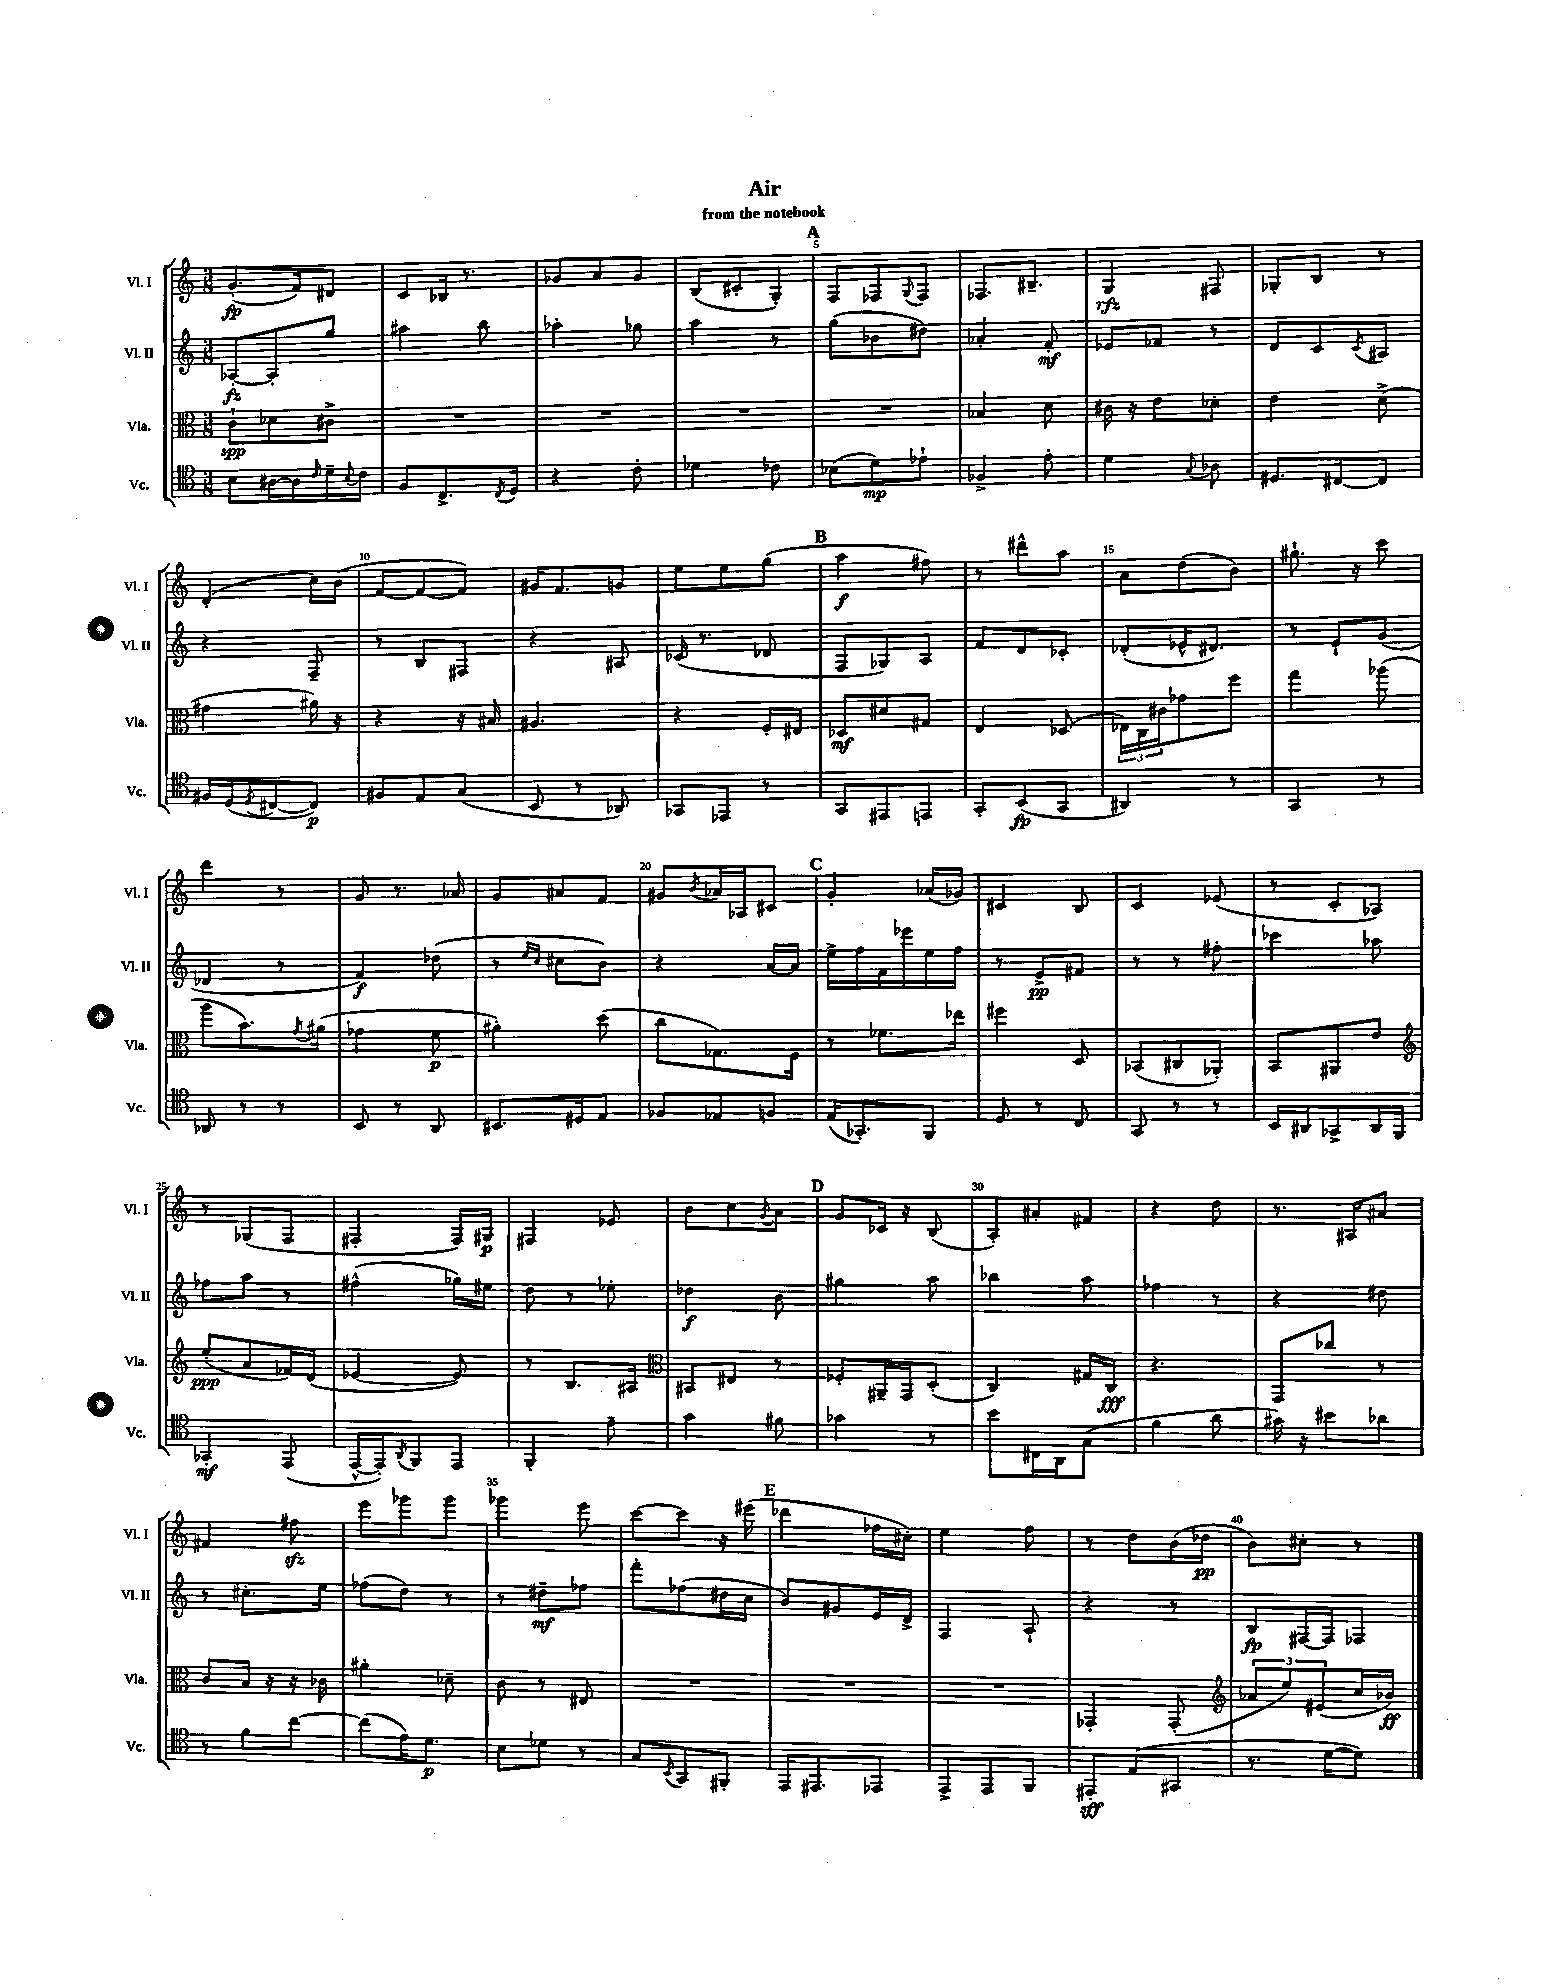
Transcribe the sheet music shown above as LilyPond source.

\header { title = "Air" subtitle = "from the notebook" }
<<
\new StaffGroup <<
\new Staff = "s0" \with { instrumentName = "Vl. I" shortInstrumentName = "Vl. I" } {
    \clef treble \key c \major \numericTimeSignature \time 3/8
    g'8.-.\fp( f'16) dis'8 |
    c'8 bes16 r8. |
    ges'8 a'8 ges'8 |
    b8( cis'8-. g8-.) |
    \mark \markup { \bold "A" } f8 fes8 \appoggiatura { g8 } fes8 |
    fes8. bis8.-- |
    g4\rfz fis8 |
    ges8-. b8 r8 |
    d'4-.( c''16) b'16( |
    f'8~ f'8~ f'8) |
    gis'16 f'8. g'8 |
    e''8 e''8 g''8( |
    \mark \markup { \bold "B" } a''4\f fis''8) |
    r8 dis'''8-^ a''8 |
    a'8 d''8( b'8) |
    gis''8.-! r16 c'''8 |
    d'''4 r8 |
    g'8 r8. aes'16 |
    g'8 ais'8 f'8 |
    gis'8 \acciaccatura { b'8 } aes'16 aes16 cis'8 |
    \mark \markup { \bold "C" } g'4-. aes'16( ges'16) |
    cis'4 b8 |
    c'4 ees'8( |
    r8 c'8-. aes8) |
    r8 ges8( f8 |
    fis4-. fis16) gis16\p |
    fis4 ees'8 |
    b'8 c''8 \acciaccatura { g'8 } a'8 |
    \mark \markup { \bold "D" } g'8 ces'16 r16 b8( |
    a8-.) ais'8-. fis'8 |
    r4 d''8 |
    r8. ais16 ais'8 |
    fis'4 fis''8\sfz |
    e'''8 ges'''8 ges'''8 |
    ges'''4 e'''8 |
    c'''8~ c'''8 r16 eis'''16( |
    \mark \markup { \bold "E" } des'''4 fes''16 cis''16-.) |
    e''4 f''8 |
    r8 d''8 b'16( des''16\pp |
    b'8) cis''8-. r8 \bar "|." |
}
\new Staff = "s1" \with { instrumentName = "Vl. II" shortInstrumentName = "Vl. II" } {
    \clef treble \key c \major \numericTimeSignature \time 3/8
    aes8~-.\fz aes8-. g''8 |
    ais''4 b''8 |
    aes''4-. ges''8 |
    a''4 r8 |
    \mark \markup { \bold "A" } g''8( bes'8 dis''8) |
    aes'4-. f'8-.\mf |
    ees'8 fes'8 r8 |
    d'8 c'8 \acciaccatura { c'8 } ais8 |
    r4 f8-- |
    r8 b8 fis8 |
    r4 ais8 |
    ces'16( r8. des'8 |
    \mark \markup { \bold "B" } f8 ges8) a8 |
    f'8 d'8 ces'8-. |
    des'8-.( ees'16-^ dis'8.) |
    r8 e'8-! g'8( |
    des'4 r8 |
    f'4\f) des''8( |
    r8 \grace { e''16 c''16 } cis''8 b'8) |
    r4 a'16~ a'16 |
    \mark \markup { \bold "C" } e''16-> f''16 f'16 ees'''16 e''16 f''16 |
    r8 e'8->\pp fis'8 |
    r8 r8 fis''8-. |
    ces'''4 aes''8 |
    fes''8 a''8 r8 |
    fis''4-^( ges''16) eis''16 |
    d''8 r8 ees''8-. |
    des''4\f b'8 |
    \mark \markup { \bold "D" } gis''4 a''8 |
    bes''4 a''8 |
    fes''4 r8 |
    r4 dis''8 |
    r8 cis''8.-. e''16 |
    fes''8( d''8) r8 |
    r8 dis''8--\mf fes''8 |
    f'''8-. fes''8( dis''16 c''16 |
    \mark \markup { \bold "E" } b'8) gis'8 e'16 d'16-> |
    f4 a8-! |
    r4 r8 |
    b8\fp fis16~ fis16 fes8 \bar "|." |
}
\new Staff = "s2" \with { instrumentName = "Vla." shortInstrumentName = "Vla." } {
    \clef alto \key c \major \numericTimeSignature \time 3/8
    c'8-!\spp des'8 cis'8-> |
    R4. |
    R4. |
    R4. |
    \mark \markup { \bold "A" } R4. |
    bes4 d'8 |
    cis'16 r16 e'8 des'8-. |
    e'4 d'8->( |
    gis'4 ais'16) r16 |
    r4 r16 bis16 |
    ais4. |
    r4 f16-. eis16 |
    \mark \markup { \bold "B" } des8\mf dis'8 gis8 |
    e4 des8( |
    \tuplet 3/2 { ees16) c16 cis'16 } ges'8 f''8 |
    g''4 aes''8( |
    a''8 b'8.) \acciaccatura { g'8 } ais'16( |
    ges'4 f'8\p |
    ais'4-.) d''8( |
    c''8 ges8.) f16 |
    \mark \markup { \bold "C" } r8 fes'8. ees''16 |
    fis''4 d8 |
    bes,8( cis8 aes,8-.) |
    b,8 ais,8 e'8 |
    \clef treble e''8-.\ppp( a'8 fes'16) d'16( |
    ees'4~ ees'8) |
    r8 b8. ais16 |
    \clef alto bis,8 eis8 r8 |
    \mark \markup { \bold "D" } fes8-. ais,16-- g,16 d8-.( |
    c4) gis16 c16\fff |
    r4. |
    g,8 ces''8 r8 |
    c'8 b16 r16 r16 ces'16 |
    ais'4-. des'8-- |
    c'8 r8 eis8 |
    R4. |
    \mark \markup { \bold "E" } R4. |
    R4. |
    ges,4-. ges,8-.( |
    \clef treble \tuplet 3/2 { aes'8 e''8) eis'8( } c''16 bes'16\ff) \bar "|." |
}
\new Staff = "s3" \with { instrumentName = "Vc." shortInstrumentName = "Vc." } {
    \clef tenor \key c \major \numericTimeSignature \time 3/8
    b8 ais16~ ais16 \grace { c'16 } d'16-- \appoggiatura { b8 } c'16 |
    f8 c8.-> \acciaccatura { c8 } d16 |
    r4 c'8-. |
    des'4 ces'8 |
    \mark \markup { \bold "A" } bes8( d'8\mp) ees'8-! |
    fes4-> e'8-. |
    d'4 \appoggiatura { g8 } aes8 |
    dis8. cis16~ cis8 |
    fis16 d16( \acciaccatura { d8 } cis8~ cis8\p) |
    fis8 e8 g8( |
    b,8 r8 aes,8) |
    ges,8 ees,8 r8 |
    \mark \markup { \bold "B" } g,8 eis,8 e,8 |
    g,8-. b,8\fp( g,8 |
    ais,4) r8 |
    g,4 r8 |
    aes,8 r8 r8 |
    b,8 r8 a,8 |
    bis,8. dis16 e8 |
    fes8 ees8 f8 |
    \mark \markup { \bold "C" } e16( ges,8.-.) f,8 |
    d8 r8 c8 |
    g,8 r8 r8 |
    b,16 ais,16 ges,8-> ais,16 f,16 |
    ges,4-.\mf e,8( |
    e,16~-^ e,16-.) \acciaccatura { a,8 } f,8 e,8 |
    f,4-. e'8-- |
    g'4 fis'8 |
    \mark \markup { \bold "D" } ges'4 r8 |
    b'8 cis16 a,16 g8( |
    f'4 a'8 |
    gis'16) r16 bis'8 aes'8 |
    r8 f'8 c''8~ |
    c''8( e'16) d'8.\p |
    b8 des'8 r8 |
    g8 \acciaccatura { b,8 } g,8 fis,8-. |
    \mark \markup { \bold "E" } e,16 eis,8. ees,8 |
    e,8-> e,8 f,8 |
    eis,8-.\sff e8( gis,8 |
    r8. d'16~ d'8) \bar "|." |
}
>>
>>
\layout { \context { \Score \override BarNumber.break-visibility = ##(#f #t #t) barNumberVisibility = #(every-nth-bar-number-visible 5) } }
